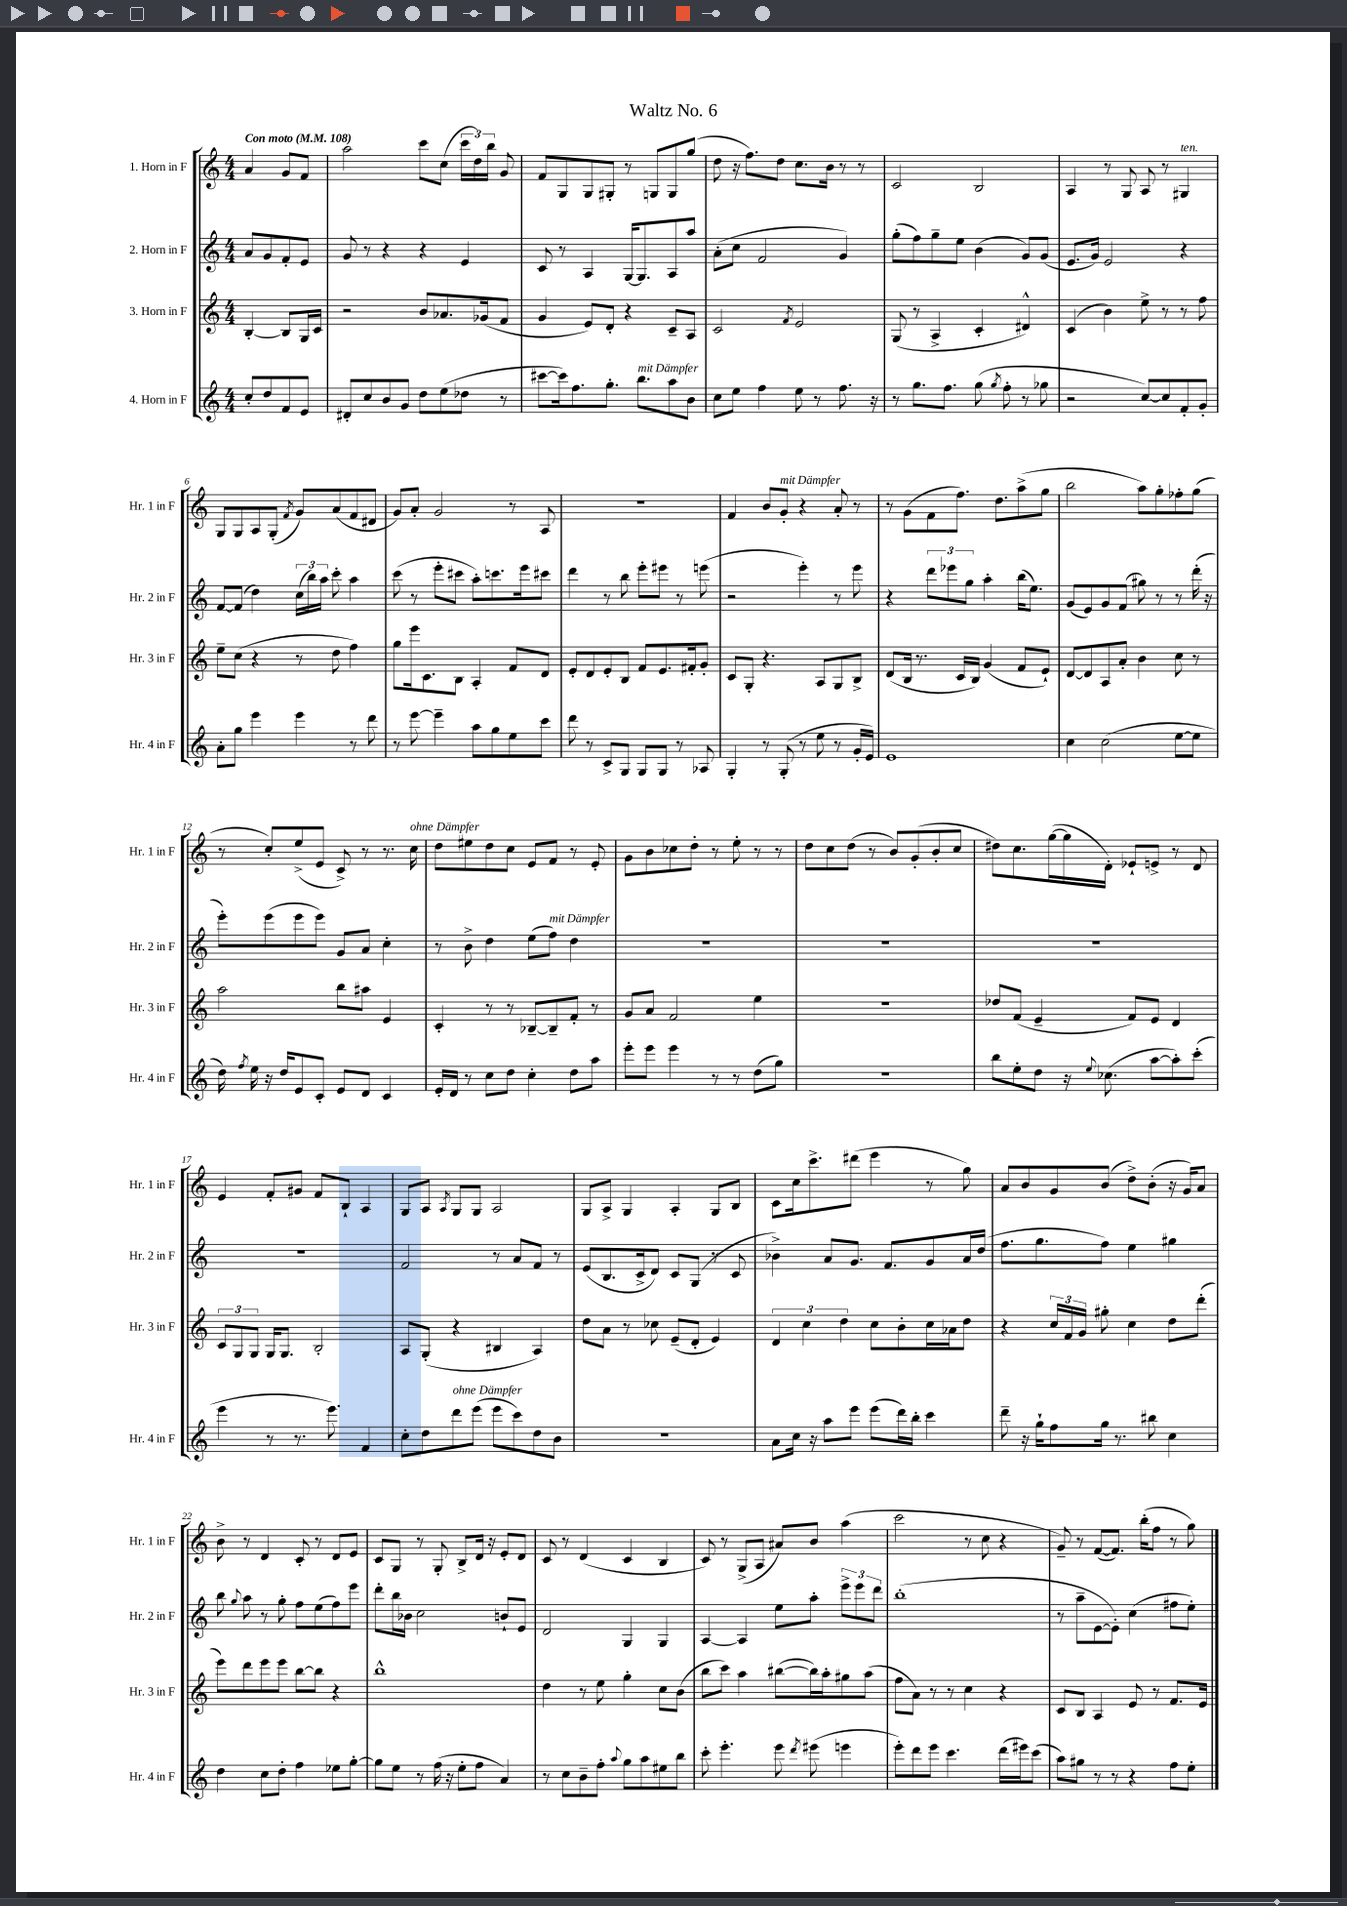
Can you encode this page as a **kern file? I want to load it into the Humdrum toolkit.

**kern	**kern	**kern	**kern
*staff4	*staff3	*staff2	*staff1
*clefG2	*clefG2	*clefG2	*clefG2
*k[]	*k[]	*k[]	*k[]
*M4/4	*M4/4	*M4/4	*M4/4
*MM108	*MM108	*MM108	*MM108
8cc'	[4B'	8a	4a
8dd	.	8g	.
8f	8B]	8f'	8g
8e	16G	8e	8f
.	16c	.	.
=	=	=	=
8d#'	2r	8g	2aa
8cc	.	8r	.
8b	.	4r	.
8g	.	.	.
8dd	8b	4r	8ccc
(8ee	8.a-	.	(8cc
8dd-	.	4e	24ccc
.	.	.	24dd)
.	(16g-	.	.
.	.	.	24bb
8r	8f	.	8g
=	=	=	=
[8ccc#	4g	8c	8f
16ccc#])	.	8r	8G
8.ff	.	.	.
.	8e)	4A	8G
8.gg'	8d'	.	8G#'
.	4r	[16G	8r
8.bb	.	8.G]	.
.	.	.	8G
8aa	8c~	8A	8G
8b	8A	8aa	(8gg
=	=	=	=
8cc	2c	(8a'	8dd
8ee	.	8cc	16r
.	.	.	8.ff)
4ff	.	2f	.
.	.	.	8dd
.	8qf	.	.
8ee	2e	.	8.cc
8r	.	.	.
.	.	.	16b
8.ff	.	4g)	8r
.	.	.	8r
16r	.	.	.
=	=	=	=
8r	(8G	(8gg'	2c
8.gg	8r	8ff)	.
.	4A^	8gg~	.
8.ff	.	.	.
.	.	8ee	.
(8gg	4c'	(4b	2B
8qgg	.	.	.
8ff'	.	.	.
8r	4d#^^)	8g)	.
8gg-	.	(8g	.
=	=	=	=
2r	(4c	8.e	4A
.	.	16g)	.
.	4b)	2e	8r
.	.	.	8G
[8cc)	8ee^	.	8A
8cc]	8r	.	8r
8f'	8r	4r	4G#
8g'	8ff	.	.
=	=	=	=
8a'	8ee~	[8f	8G
8gg	(8cc	(8f]	8G
4eee	4r	4dd)	8A
.	.	.	(8G'
.	.	.	8qf
4eee	8r	(24cc	8g)
.	.	24bb)	.
.	.	24aa	.
.	8dd	8ccc'	(8a
8r	4ff)	4aa	8f
8ddd	.	.	8d#
=	=	=	=
8r	8gg	(8ccc	8g)
[8eee	16eee	8r	8a'
.	8.c	.	.
4eee~]	.	8eee'	2g
.	8B	8ccc#	.
8aa	4A'	8aa')	.
8gg	.	8.ccc	.
8ee	8f	.	8r
.	.	16eee	.
8ccc	8d	8ccc#	8A
=	=	=	=
8ddd	8e'	4ddd	1r
8r	8d	.	.
8c^	8e'	8r	.
8G	8B	8bb	.
8G	8f	8eee'	.
8G	8.e	8eee#	.
8r	.	8r	.
.	16f#'	.	.
8A-	8g'	(8eee	.
=	=	=	=
4G'	8c	2r	4f
.	8G'	.	.
8r	4.r	.	8b
(8G'	.	.	8g'
8r	.	4eee')	4r
8ee	8A	.	.
8r	8G	8r	8a'
16g'	8B^	8eee	8r
16e)	.	.	.
=	=	=	=
1e	(8d	4r	8r
.	16B	.	(8g
.	8.r	.	.
.	.	12ddd	8f
.	.	12eee-	.
.	16c	.	8.ff)
.	.	12gg	.
.	16B)	.	.
.	(4g	4aa'	.
.	.	.	8.dd
.	8f	(16bb	(8aa^
.	.	8.ee)	.
.	8e`)	.	8gg
=	=	=	=
4cc	[8d	(8g	2bb
.	8d]	8e)	.
(2cc	8A	8g	.
.	8a'	(8f	.
.	4b	8gg#)	8aa)
.	.	8r	8gg'
[8ee	8cc	8r	8ff-'
8ee]	8r	(16ddd'	(8gg
.	.	16r	.
=	=	=	=
16dd)	2aa	8eee')	8r
8qff	.	.	.
16ee	.	.	.
16r	.	(8eee	8cc')
16dd	.	.	.
8e	.	8eee	(8ee^
8c'	.	8eee)	8e
8e	8bb	8g	8c^)
8d	8aa#	8a	8r
4c	4e	4cc'	8.r
.	.	.	16cc
=	=	=	=
16e'	4c'	8r	8dd
16d	.	.	.
8r	.	8b^	8ee#
8cc	8r	4dd	8dd
8dd	8r	.	8cc
4cc'	[8B-~	(8ee	8e
.	8B-~]	8ff)	8f
8dd	8f'	4dd	8r
8aa	8r	.	8e'
=	=	=	=
8eee'	8g	1r	8g
8eee	8a	.	8b
4eee	2f	.	8cc-
.	.	.	8dd'
8r	.	.	8r
8r	.	.	8ee'
(8dd	4ee	.	8r
8gg)	.	.	8r
=	=	=	=
1r	1r	1r	8dd
.	.	.	8cc
.	.	.	(8dd
.	.	.	8r
.	.	.	8b)
.	.	.	(8g'
.	.	.	8b'
.	.	.	8cc
=	=	=	=
8bb	8dd-	1r	8dd#)
8ee'	(8f	.	8.cc
8dd	4e~	.	.
.	.	.	([16gg
16r	.	.	16gg]
8qqee	.	.	.
(8.cc-	.	.	16d')
.	8f)	.	8e-`
[8aa	8e	.	8e^
8aa'])	4d	.	8r
(8ccc'	.	.	8d
=	=	=	=
4eee	12c	1r	4e
.	12G	.	.
.	12G	.	.
8r	16G	.	8f'
.	8.G	.	.
8.r	.	.	8g#
.	2B'	.	8f
8.eee)	.	.	.
.	.	.	8B`
4f	.	.	4A
=	=	=	=
8cc'	8A	2f	8G
8dd	(8G'	.	8A
.	.	.	8qA
8ddd	4r	.	8G
(8eee	.	.	8G
8eee	4B#	8r	2A
8ccc)	.	8a	.
8dd	4A)	8f	.
8b	.	8r	.
=	=	=	=
1r	8dd	(8e	8G
.	8a	8.B	8A^
.	8r	.	4G
.	.	16c^	.
.	8cc-	8d)	.
.	(8e~	8c	4A'
.	8d'	(8G	.
.	4e)	8r	8G
.	.	8c	8B
=	=	=	=
8a	6d	4b-^)	8c
16cc	.	.	16cc
.	6cc	.	.
16r	.	.	8.ccc^
8aa	.	8a	.
.	6dd	.	.
8eee	.	8.g	(8ddd#
(8eee	8cc	.	4eee
.	.	8.f	.
16ddd)	8b'	.	.
16bb'	.	.	.
4ccc	16cc	8g	8r
.	16a-	.	.
.	8dd	16a	8gg)
.	.	(16dd	.
=	=	=	=
8ddd~	4r	8.ff	8a
16r	.	.	8b
16gg`	.	8.gg	.
8ff	24cc	.	8g
.	24f	.	.
.	24g	.	.
16gg	8gg#'	8ff)	(8b
8.r	.	.	.
.	4cc	4ee	8dd^)
8bb#	.	.	(8b'
4cc	8dd	4gg#	16r
.	.	.	16g)
.	(8ddd'	.	8a
=	=	=	=
4dd	8eee)	8bb	8b^
.	.	8qqgg	.
.	8ddd	8aa	8r
8cc	8eee	8r	4d
8dd'	8eee	8gg'	.
4ff	[8bb	8ff	8c'
.	8bb]	(8ee	8r
8ee-	4r	8ff)	8d
[8gg'	.	8eee	8e
=	=	=	=
8gg]	1bb^^	8ddd'	8c
8ee	.	16bb	8G
.	.	16b-	.
8r	.	2cc	8r
(16ff	.	.	8G'
16r	.	.	.
8ee'	.	.	8B^
8ff	.	.	16d
.	.	.	16r
4a)	.	8b`	8e'
.	.	8e	8d
=	=	=	=
8r	4dd	2d	8c
8cc	.	.	8r
8b~	8r	.	(4d
8ff'	8ee	.	.
8qqaa	.	.	.
8gg	4gg'	4G	4c
8aa	.	.	.
8ee#	8cc	4G	4B
8bb	(8b	.	.
=	=	=	=
8ccc'	8bb	[4A	8c)
4.eee'	8ccc)	.	8r
.	4aa	4A]	(8G^
.	.	.	8A
8eee	([8bb#	8ee	8a#)
8qddd	.	.	.
(8eee#	16bb#])	8aa'	8b
.	16aa'	.	.
4eee	8gg#	12eee^	(4aa
.	.	12eee	.
.	(8aa	.	.
.	.	12ddd	.
=	=	=	=
8eee')	8ff	(1bb'	2ccc
8ddd	8a)	.	.
8eee	8r	.	.
4.ccc	8r	.	.
.	4cc	.	8r
.	.	.	8cc
(16ddd	4r	.	4r
16eee#)	.	.	.
(8ccc	.	.	.
=	=	=	=
8aa)	8c	8r	8g~)
8gg#	8B	8aa~	8r
8r	4A	[8e	([8f
8r	.	8e'])	8.f])
4r	8e	(4cc	.
.	.	.	(16bb'
.	8r	.	8ff
8ff	8.f	8ff#	8r
8ee'	.	8ee')	8gg)
.	16e	.	.
==	==	==	==
*-	*-	*-	*-
